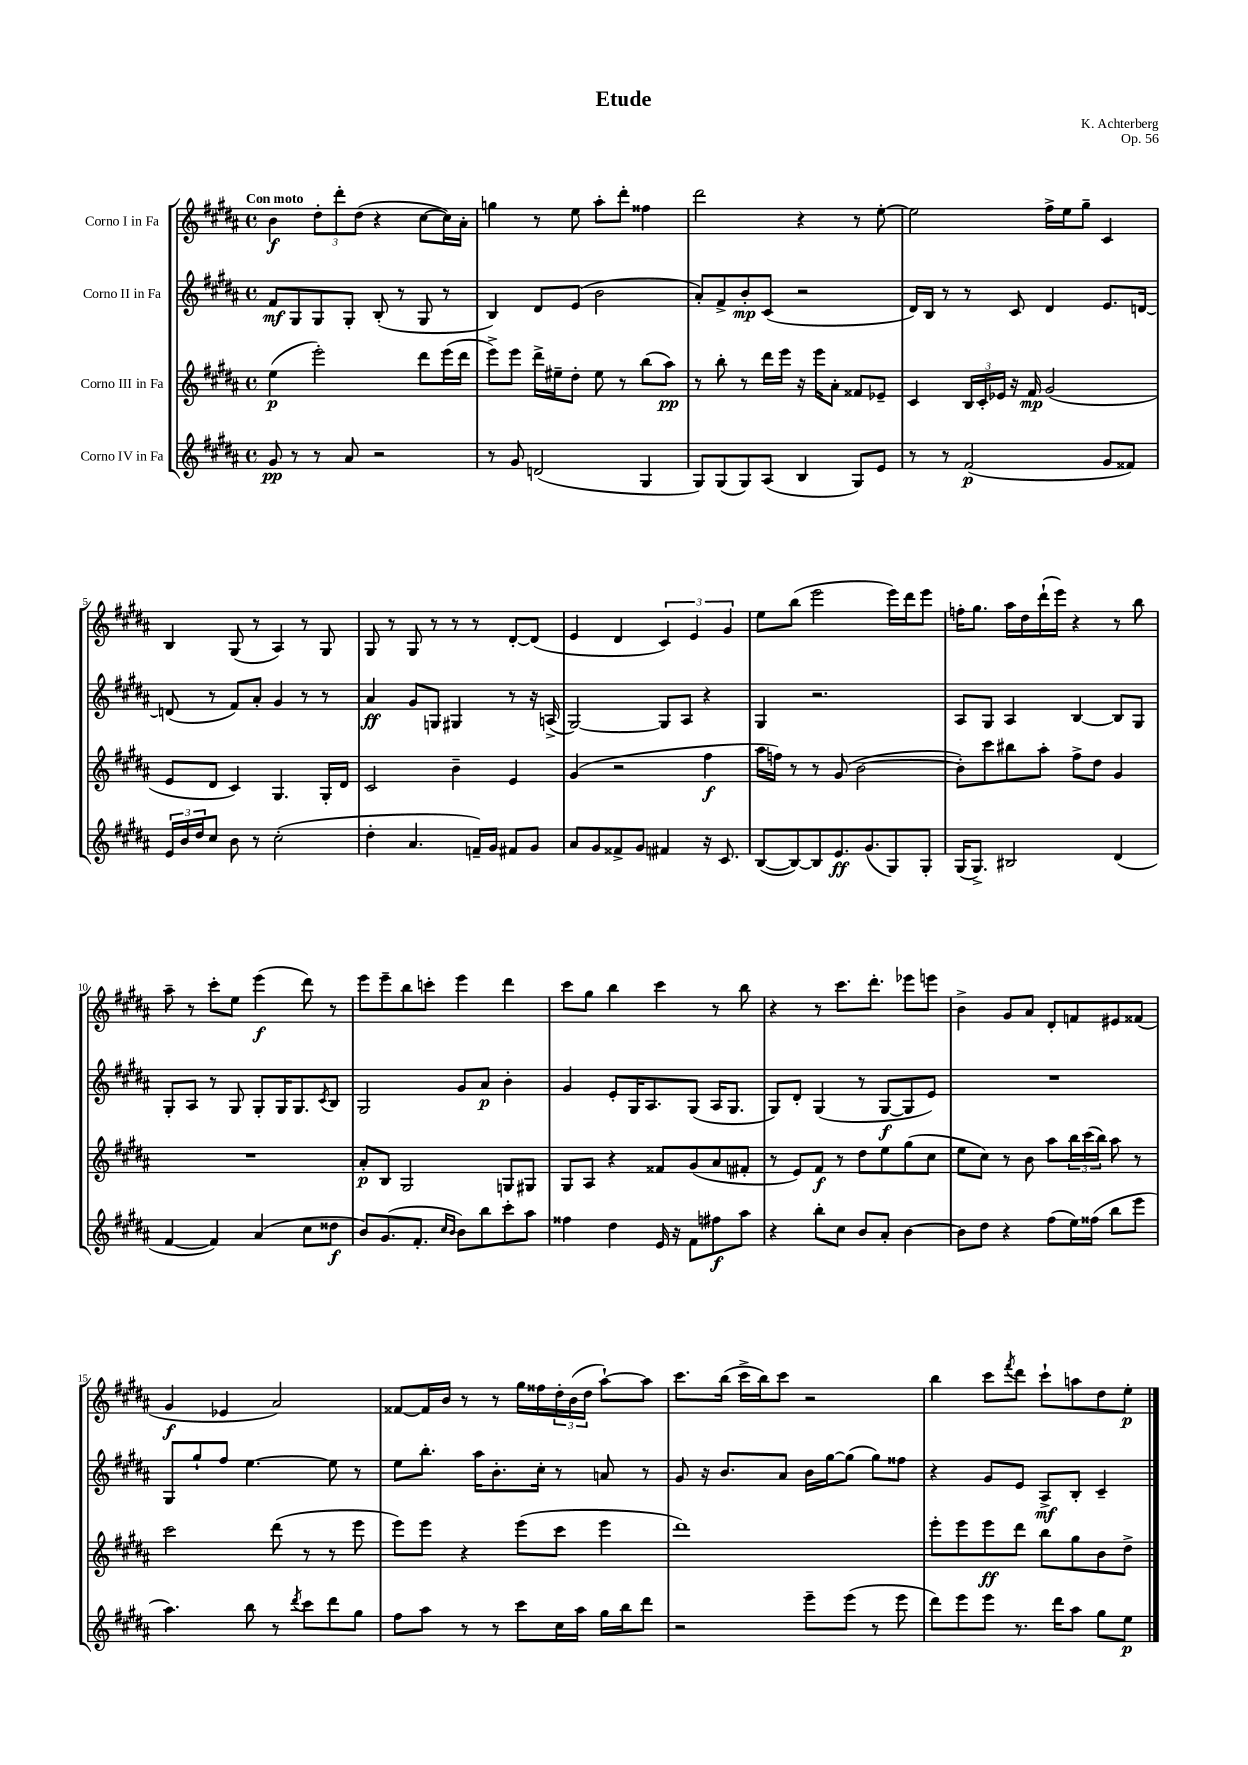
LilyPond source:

\header { title = "Etude" composer = "K. Achterberg" opus = "Op. 56" }
<<
\new StaffGroup <<
\new Staff = "s0" \with { instrumentName = "Corno I in Fa" } {
    \clef treble \key b \major \defaultTimeSignature \time 4/4 \tempo "Con moto"
    b'4\f \tuplet 3/2 { dis''8-. dis'''8-. dis''8( } r4 cis''8~ cis''16) ais'16-. |
    g''4 r8 e''8 ais''8-. dis'''8-. fisis''4 |
    dis'''2 r4 r8 e''8~-. |
    e''2 fis''16-> e''16 gis''8-- cis'4 |
    b4 gis8( r8 ais4) r8 gis8 |
    gis8 r8 gis8 r8 r8 r8 dis'8~-. dis'8( |
    e'4 dis'4 \tuplet 3/2 { cis'4) e'4 gis'4 } |
    e''8 b''8( e'''2 e'''16) dis'''16 e'''8 |
    f''16-. gis''8. ais''16 dis''16 dis'''16-!( e'''16) r4 r8 b''8 |
    ais''8-- r8 cis'''8-. e''8 e'''4\f( dis'''8) r8 |
    e'''8 e'''8-- b''8 c'''8-. e'''4 dis'''4 |
    cis'''8 gis''8 b''4 cis'''4 r8 b''8 |
    r4 r8 cis'''8. dis'''8.-. ees'''8 e'''8 |
    b'4-> gis'8 ais'8 dis'8-. f'8 eis'8 fisis'8( |
    gis'4\f ees'4 ais'2) |
    fisis'8~ fisis'16 b'16 r8 r8 gis''16 fisis''16 \tuplet 3/2 { dis''16-. b'16( dis''16 } ais''8~-!) ais''8 |
    cis'''8. b''16( cis'''16-> b''16) cis'''8 r2 |
    b''4 cis'''8 \acciaccatura { fis'''8 } dis'''8 cis'''8-! a''8 dis''8 e''8-.\p \bar "|." |
}
\new Staff = "s1" \with { instrumentName = "Corno II in Fa" } {
    \clef treble \key b \major \defaultTimeSignature \time 4/4
    fis'8\mf gis8 gis8 gis8-. b8-.( r8 gis8 r8 |
    b4) dis'8 e'8( b'2 |
    ais'8-.) fis'8-> b'8-.\mp cis'8( r2 |
    dis'16) b16 r8 r8 cis'8 dis'4 e'8. d'16~ |
    d'8( r8 fis'8) ais'8-. gis'4 r8 r8 |
    ais'4\ff gis'8 g8 gis4 r8 r16 a16->( |
    gis2~) gis8 ais8 r4 |
    gis4 r2. |
    ais8 gis8 ais4 b4~ b8 gis8 |
    gis8-. ais8 r8 gis8 gis8-. gis16 gis8. \acciaccatura { cis'8 } b8 |
    gis2 gis'8 ais'8\p b'4-. |
    gis'4 e'8-. gis16 ais8. gis8( ais16 gis8. |
    gis8) dis'8-. gis4( r8 gis8~\f gis8 e'8) |
    R1 |
    gis8 gis''8-! fis''8 e''4.~ e''8 r8 |
    e''8 b''8.-. ais''16 b'8.-. cis''16-. r8 a'8 r8 |
    gis'8 r16 b'8. ais'8 b'16 gis''16~ gis''8( gis''8) fisis''8 |
    r4 gis'8 e'8 ais8->\mf b8-. cis'4-- \bar "|." |
}
\new Staff = "s2" \with { instrumentName = "Corno III in Fa" } {
    \clef treble \key b \major \defaultTimeSignature \time 4/4
    e''4\p( e'''2-.) dis'''8 e'''16( dis'''16 |
    e'''8->) e'''8 dis'''16-> eis''16-- dis''8-. eis''8 r8 b''8( ais''8\pp) |
    r8 b''8-. r8 dis'''16 e'''16 r16 e'''16 ais'8-. fisis'8 ees'8-- |
    cis'4 \tuplet 3/2 { b16 cis'16-. ees'16 } r16 fis'16\mp gis'2( |
    e'8 dis'8 cis'4) gis4. gis16-. dis'16 |
    cis'2 b'4-- e'4 |
    gis'4( r2 fis''4\f |
    ais''16 f''16) r8 r8 gis'8( b'2~ |
    b'8-.) cis'''8 bis''8 ais''8-. fis''8-> dis''8 gis'4 |
    R1 |
    ais'8-.\p b8 gis2 g8 gis8 |
    gis8 ais8 r4 fisis'8 gis'8( ais'8 fis'8-. |
    r8 e'8) fis'8\f r8 dis''8 e''8 gis''8( cis''8 |
    e''8 cis''8) r8 b'8 ais''8 \tuplet 3/2 { b''16 cis'''16( b''16) } ais''8 r8 |
    cis'''2 dis'''8( r8 r8 e'''8 |
    e'''8) e'''8 r4 e'''8( cis'''8 e'''4 |
    dis'''1) |
    e'''8-. e'''8 e'''8\ff dis'''8 b''8 gis''8 b'8 dis''8-> \bar "|." |
}
\new Staff = "s3" \with { instrumentName = "Corno IV in Fa" } {
    \clef treble \key b \major \defaultTimeSignature \time 4/4
    gis'8\pp r8 r8 ais'8 r2 |
    r8 gis'8 d'2( gis4 |
    gis8) gis8( gis8) ais8( b4 gis8) e'8 |
    r8 r8 fis'2\p( gis'8 fisis'8) |
    \tuplet 3/2 { e'16 b'16 dis''16 } cis''8 b'8 r8 cis''2-.( |
    dis''4-. ais'4. f'16--) gis'16 fis'8 gis'8 |
    ais'8 gis'8 fisis'8-> gis'8 fis'4 r16 cis'8. |
    b8~( b8~) b8 e'8.\ff gis'8.( gis8) gis8-. |
    gis16( gis8.->) bis2 dis'4( |
    fis'4~ fis'4) ais'4( cis''8 disis''8\f |
    b'8) gis'8.( fis'8.-. \grace { cis''16 b'16 } b'8) b''8 cis'''8-. ais''8 |
    fisis''4 dis''4 e'16 r16 fis'8 fis''8\f ais''8 |
    r4 b''8-. cis''8 b'8 ais'8-. b'4~ |
    b'8 dis''8 r4 fis''8( e''16) fisis''16( b''8 e'''8 |
    ais''4.) b''8 r8 \acciaccatura { dis'''8 } cis'''8 dis'''8 gis''8 |
    fis''8 ais''8 r8 r8 cis'''8 cis''16 ais''16 gis''16 b''16 dis'''8 |
    r2 e'''8-- e'''8( r8 e'''8 |
    dis'''8) e'''8 e'''8 r8. dis'''16 ais''8 gis''8 e''8\p \bar "|." |
}
>>
>>
